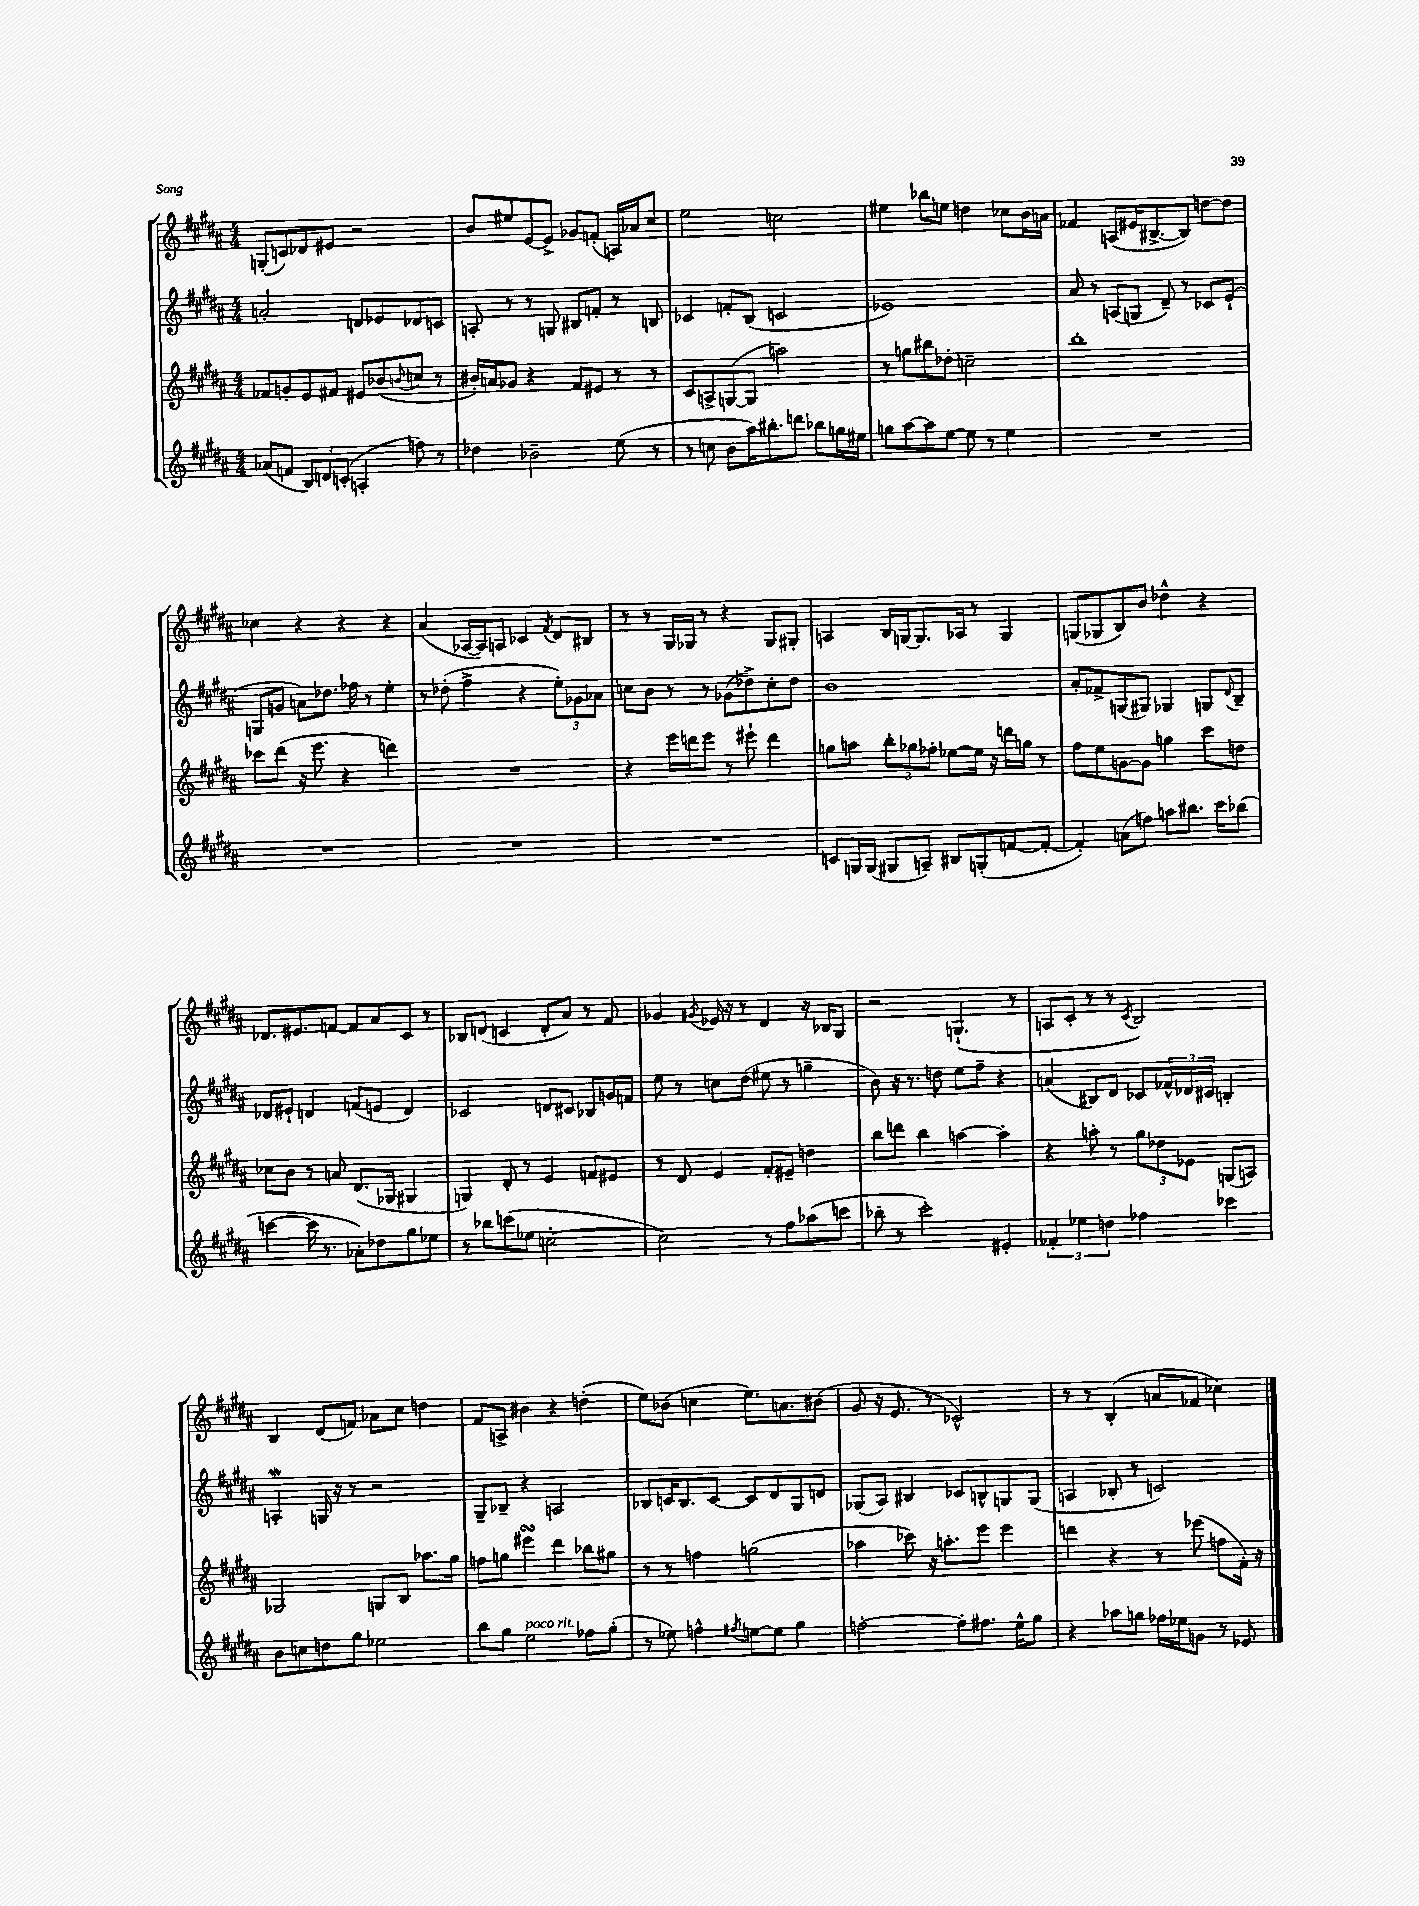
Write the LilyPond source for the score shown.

<<
\new StaffGroup <<
\new Staff = "s0" {
    \clef treble \key b \major \numericTimeSignature \time 4/4
    g8-.( c'8) des'8 eis'8 r2 |
    b'8 eis''8 e'8~ e'8-> ges'8 f'8-.( a16) aes'16 cis''8 |
    e''2 c''2 |
    eis''4 bes''8 e''8 d''4 ces''8 b'16 a'16 |
    fes'4 a8( eis'16 bis8.~-> bis8) d''8~ d''8 |
    ces''4 r4 r4 r4 |
    ais'4( aes16~ aes16) a8 ces'4 \acciaccatura { fis'8 } dis'8 bis8 |
    r8 r8 gis16 ges16 r8 r4 ges8 gis8-. |
    a4 b16 g16~ g8. aes16 r8 g4 |
    g8( ges8 b8) b'8 des''4-^ r4 |
    des'8. eis'8. f'8~ f'8 ais'8 cis'8 r8 |
    bes8 d'8( c'4 d'8-. ais'8) r8 fis'8 |
    ges'4 \acciaccatura { gis'8 } ees'16 r16 r8 dis'4 r16 bes16 gis8 |
    r2 g4.-!( r8 |
    a8 cis'8-. r8 r8 \acciaccatura { cis'8 } b2) |
    b4 dis'8( f'8) aes'8 cis''8 d''4 |
    fis'8 a8-> bis'4 r4 d''4-.( |
    e''8) bes'8( c''4 e''8.) a'8. bis'8( |
    gis'8 r16 e'8. r8 ces'2-^) |
    r8 r8 b4-.( a'8 fes'8 ces''4) \bar "|." |
}
\new Staff = "s1" {
    \clef treble \key b \major \numericTimeSignature \time 4/4
    a'2-. d'8 ees'8 des'8 c'8 |
    a8-. r8 r8 g8 bis8 f'8-. r8 b8 |
    ces'4 f'8-. b8( c'2 |
    ees'1) |
    ais'8 r8 a8( g8 dis'8--) r8 ces'8 e'8-!( |
    g8 g'8 a'8) des''8. fes''16 r8 e''4-. |
    r8 des''8-.( fis''4-> r4 \tuplet 3/2 { e''8-.) ges'8 aes'8 } |
    c''8 b'8 r8 r8 ges'8( des''8->) c''8-. des''8 |
    b'1 |
    ais'8-. fes'8-> g8( gis8) ges4 g8 \appoggiatura { dis'8 } b8-- |
    des'8 eis'8-! d'4 f'8( e'8 d'4) |
    ces'2 d'8 cis'8 bes8 g'16 f'16 |
    e''8 r8 c''8 dis''8( eis''8 r8 g''4-- |
    b'8) r16 r8. d''8 e''8 fis''8-- r4 |
    a'4( bis8) dis'8 ces'8 \tuplet 3/2 { fes'16-^ des'16 cis'16 } b4-. |
    a4-.\mordent g16 r16 r8 r2 |
    gis8-- bes8-- r4 a2 |
    bes8 c'16 bes8. c'8~ c'8 dis'8 gis8 d'8 |
    ges8( ais8) bis4 ces'8 b8-^ g8 g8( |
    a4 bes8-. r8 c'2) \bar "|." |
}
\new Staff = "s2" {
    \clef treble \key b \major \numericTimeSignature \time 4/4
    fes'8 g'8-. e'8 fis'8 eis'8 bes'8( \appoggiatura { b'8 } c''8 r8 |
    bis'16-.) a'16 ges'8 r4 fis'8 eis'8 r8 r8 |
    cis'8 a8-> g8~( g8 a''2) |
    r8 g''8 bis''8 des''8-. c''2-- |
    b''1-. |
    ces'''8 dis'''8( r16 e'''8. r4 d'''4) |
    R1 |
    r4 e'''16 d'''16 e'''8 r8 eis'''8-! d'''4 |
    g''8 a''8 \tuplet 3/2 { b''8-. ges''8 fes''8-. } ees''8~ ees''16 r16 d'''16 g''16 r8 |
    fis''8 e''8 g'8~ g'8 g''4 cis'''8 d''8 |
    ces''8 b'8 r8 a'8 dis'8.( ges16 gis4 |
    g4) dis'8-. r8 e'4 f'8 eis'8 |
    r8 dis'8 e'4 fis'8-. eis'8-- d''4 |
    b''8 d'''8 b''4 a''4~ a''4-. |
    r4 a''8-. r8 \tuplet 3/2 { gis''8 des''8 ees'8 } g8( a8) |
    ges2 g8 b8 aes''8. gis''16 |
    f''8 g''8 eis'''4\turn dis'''4 bes''8 gis''8 |
    r8 r8 f''4 g''2( |
    aes''4 ces'''8) r16 a''8.-. e'''8 e'''4 |
    d'''4 r4 r8 ees'''8( f''8 fis'16-.) r16 \bar "|." |
}
\new Staff = "s3" {
    \clef treble \key b \major \numericTimeSignature \time 4/4
    aes'8( f'8 \tuplet 3/2 { b8) d'8 c'8-.( } a4-. f''8) r8 |
    des''4 bes'2-- e''8( r8 |
    r8 c''8 b'8 ais''16) bis''8.-. d'''8 bes''8 g''16 eis''16 |
    g''8 ais''8~ ais''8 e''8~ e''8 r8 e''4 |
    R1 |
    R1 |
    R1 |
    R1 |
    c'8 g16 g16( gis8 a8--) bis8 g8-.( f'8~ f'8~-. |
    f'4-.) a'8( f''8) a''8 bis''8. cis'''16 bes''8( |
    c'''4~ c'''16 r8. aes'8-.) des''8 gis''8 ees''8 |
    r8 bes''8 c'''8( ees''8 c''2~-. |
    c''2) r8 fis''8 aes''8( c'''8 |
    bes''8-. r8 cis'''2-.) eis'4-. |
    \tuplet 3/2 { fes'4-. ees''4 d''4 } fes''4 ces'''4 |
    b'8 c''8 d''8 gis''8 ees''2 |
    b''8 gis''8 e''2^\markup { \italic "poco rit." } fes''8 gis''8-.( |
    r8 ees''8) f''4-^ \acciaccatura { fis''8 } e''8~ e''8 gis''4 |
    f''2~-. f''8-. fis''8. e''16-^ gis''8 |
    r4 aes''8 g''8 fes''16 ees''16 g'8 r8 ees'8 \bar "|." |
}
>>
>>
\layout { \context { \Score \remove "Bar_number_engraver" } }
